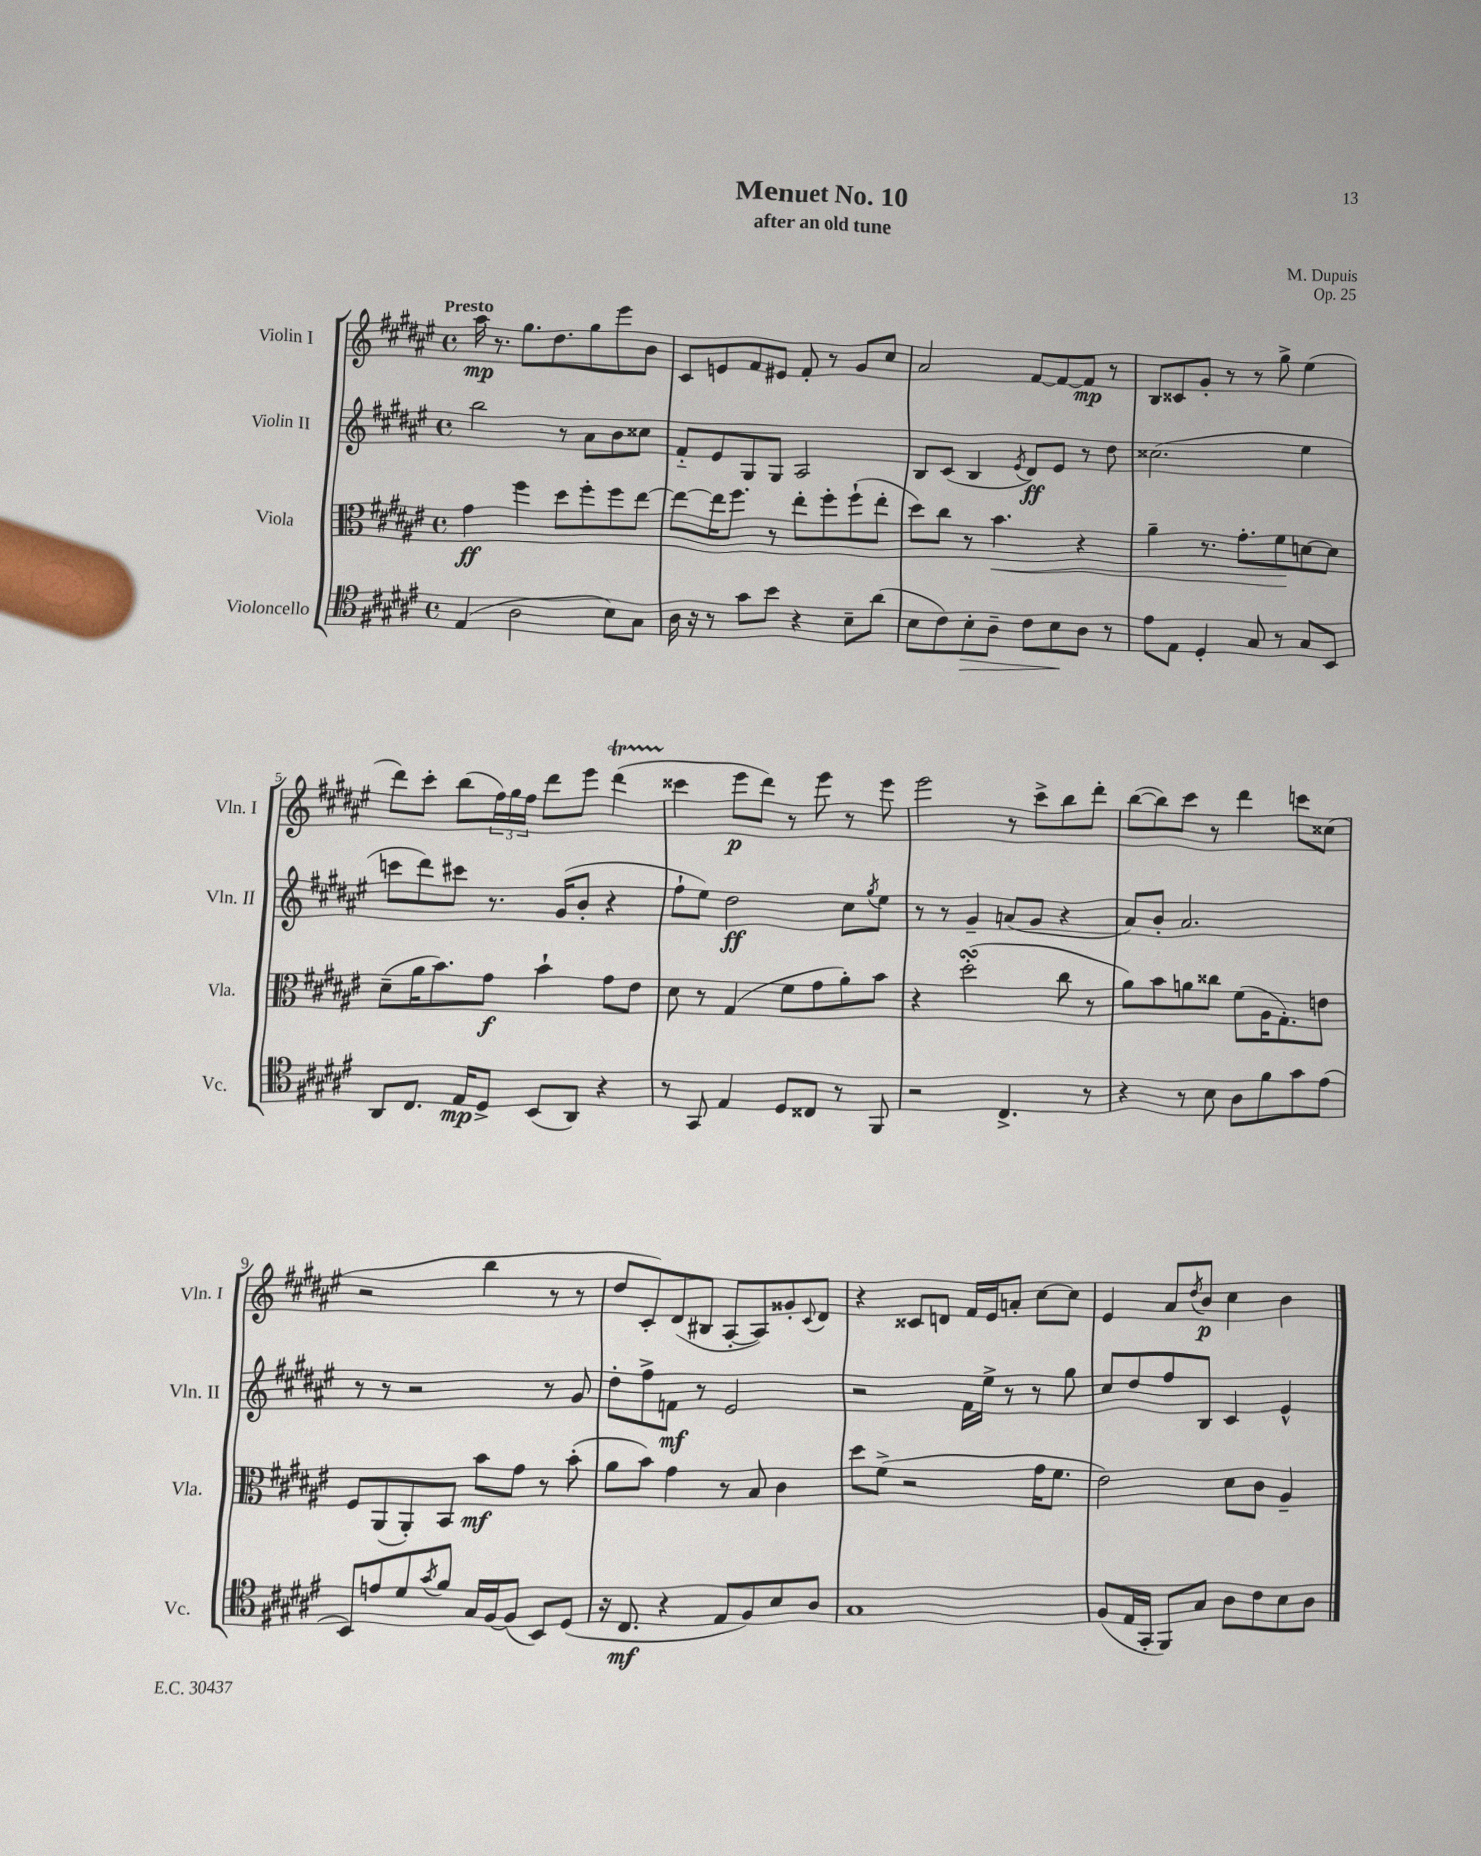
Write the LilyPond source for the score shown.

\header { title = "Menuet No. 10" composer = "M. Dupuis" subtitle = "after an old tune" opus = "Op. 25" }
<<
\new StaffGroup <<
\new Staff = "s0" \with { instrumentName = "Violin I" shortInstrumentName = "Vln. I" } {
    \clef treble \key fis \major \defaultTimeSignature \time 4/4 \tempo "Presto"
    ais''16\mp r8. gis''8. dis''8. gis''8 eis'''8 b'8 |
    cis'8 e'8 fis'8 eis'8 fis'8-. r8 gis'8 cis''8 |
    ais'2 fis'8~ fis'8~ fis'8\mp r8 |
    b8 cisis'8 gis'8-. r8 r8 gis''8-> eis''4( |
    dis'''8) cis'''8-. b''8( \tuplet 3/2 { fis''16) gis''16 fis''16 } dis'''8 eis'''8 dis'''4\startTrillSpan( |
    cisis'''4\stopTrillSpan eis'''8\p dis'''8) r8 eis'''8 r8 eis'''8 |
    eis'''2 r8 cis'''8-> b''8 dis'''8-. |
    b''8~( b''8) cis'''8 r8 dis'''4 c'''8 cisis''8( |
    r2 b''4 r8 r8 |
    dis''8 cis'8-.) dis'8( bis8 ais8~-. ais8) gisis'8-. \appoggiatura { cis'8 } dis'8 |
    r4 cisis'8 d'8 fis'16 eis'16 a'8-. cis''8~ cis''8 |
    eis'4 ais'8 \acciaccatura { dis''8 } b'8\p cis''4 b'4 \bar "|." |
}
\new Staff = "s1" \with { instrumentName = "Violin II" shortInstrumentName = "Vln. II" } {
    \clef treble \key fis \major \defaultTimeSignature \time 4/4
    b''2 r8 ais'8 b'8 cisis''8 |
    fis'8-_ eis'8 gis8 gis8 ais2 |
    b8 cis'8( b4 \acciaccatura { eis'8 } dis'8\ff) eis'8 r8 dis''8 |
    cisis''2.( eis''4 |
    c'''8 dis'''8) cis'''8 r8. gis'16( b'8-. r4 |
    fis''8-! eis''8) dis''2\ff cis''8 \acciaccatura { gis''8 } eis''8 |
    r8 r8 gis'4-- a'8( gis'8 r4 |
    ais'8) b'8-. ais'2. |
    r8 r8 r2 r8 gis'8 |
    dis''8-. fis''8-> f'8\mf r8 eis'2 |
    r2 fis'16 eis''16-> r8 r8 gis''8 |
    cis''8 dis''8 fis''8 b8 cis'4 eis'4-^ \bar "|." |
}
\new Staff = "s2" \with { instrumentName = "Viola" shortInstrumentName = "Vla." } {
    \clef alto \key fis \major \defaultTimeSignature \time 4/4
    gis'4\ff fis''4 dis''8 fis''8-. fis''8 eis''8~ |
    eis''8~ eis''16 fis''8. r8 eis''8-. fis''8-. fis''8-!( eis''8-. |
    dis''8) cis''8 r8 b'4.\< r4 |
    ais'4-- r8. gis'8.-. fis'8\! d'8~ d'8 |
    dis'8--( ais'16 b'8.) gis'8\f b'4-! gis'8 eis'8 |
    dis'8 r8 gis4( fis'8 gis'8 ais'8-.) b'8 |
    r4 dis''2-.\turn( cis''8 r8 |
    ais'8) b'8 a'8 cisis''8 fis'8( ais16 gis8.-.) e'8 |
    fis8 ais,8( ais,8-.) b,8 b'8\mf gis'8 r8 b'8-.( |
    ais'8 b'8) gis'4 r8 b8 cis'4 |
    dis''8 fis'8->( r2 gis'16 fis'8. |
    eis'2) dis'8 cis'8 ais4-- \bar "|." |
}
\new Staff = "s3" \with { instrumentName = "Violoncello" shortInstrumentName = "Vc." } {
    \clef tenor \key fis \major \defaultTimeSignature \time 4/4
    eis4( ais2 b8) gis8 |
    ais16 r16 r8 gis'8 b'8 r4 b8-- ais'8( |
    b8 cis'8) b8-.\> ais8-- cis'8 b8\! ais8 r8 |
    eis'8 eis8 dis4-. gis8 r8 gis8 b,8 |
    ais,8 cis8. eis16\mp dis8-> b,8( ais,8) r4 |
    r8 gis,8 eis4 dis8 cisis8 r8 fis,8 |
    r2 cis4.-> r8 |
    r4 r8 b8 ais8 fis'8 gis'8 eis'8( |
    b,8) e'8 dis'8 \acciaccatura { gis'8 } fis'8 gis16 fis16~ fis8( b,8) dis8( |
    r16 cis8.\mf r4 eis8 fis8) b8 ais8 |
    gis1 |
    fis8( eis16 gis,16-. fis,8) gis8 ais8 cis'8 b8 ais8 \bar "|." |
}
>>
>>
